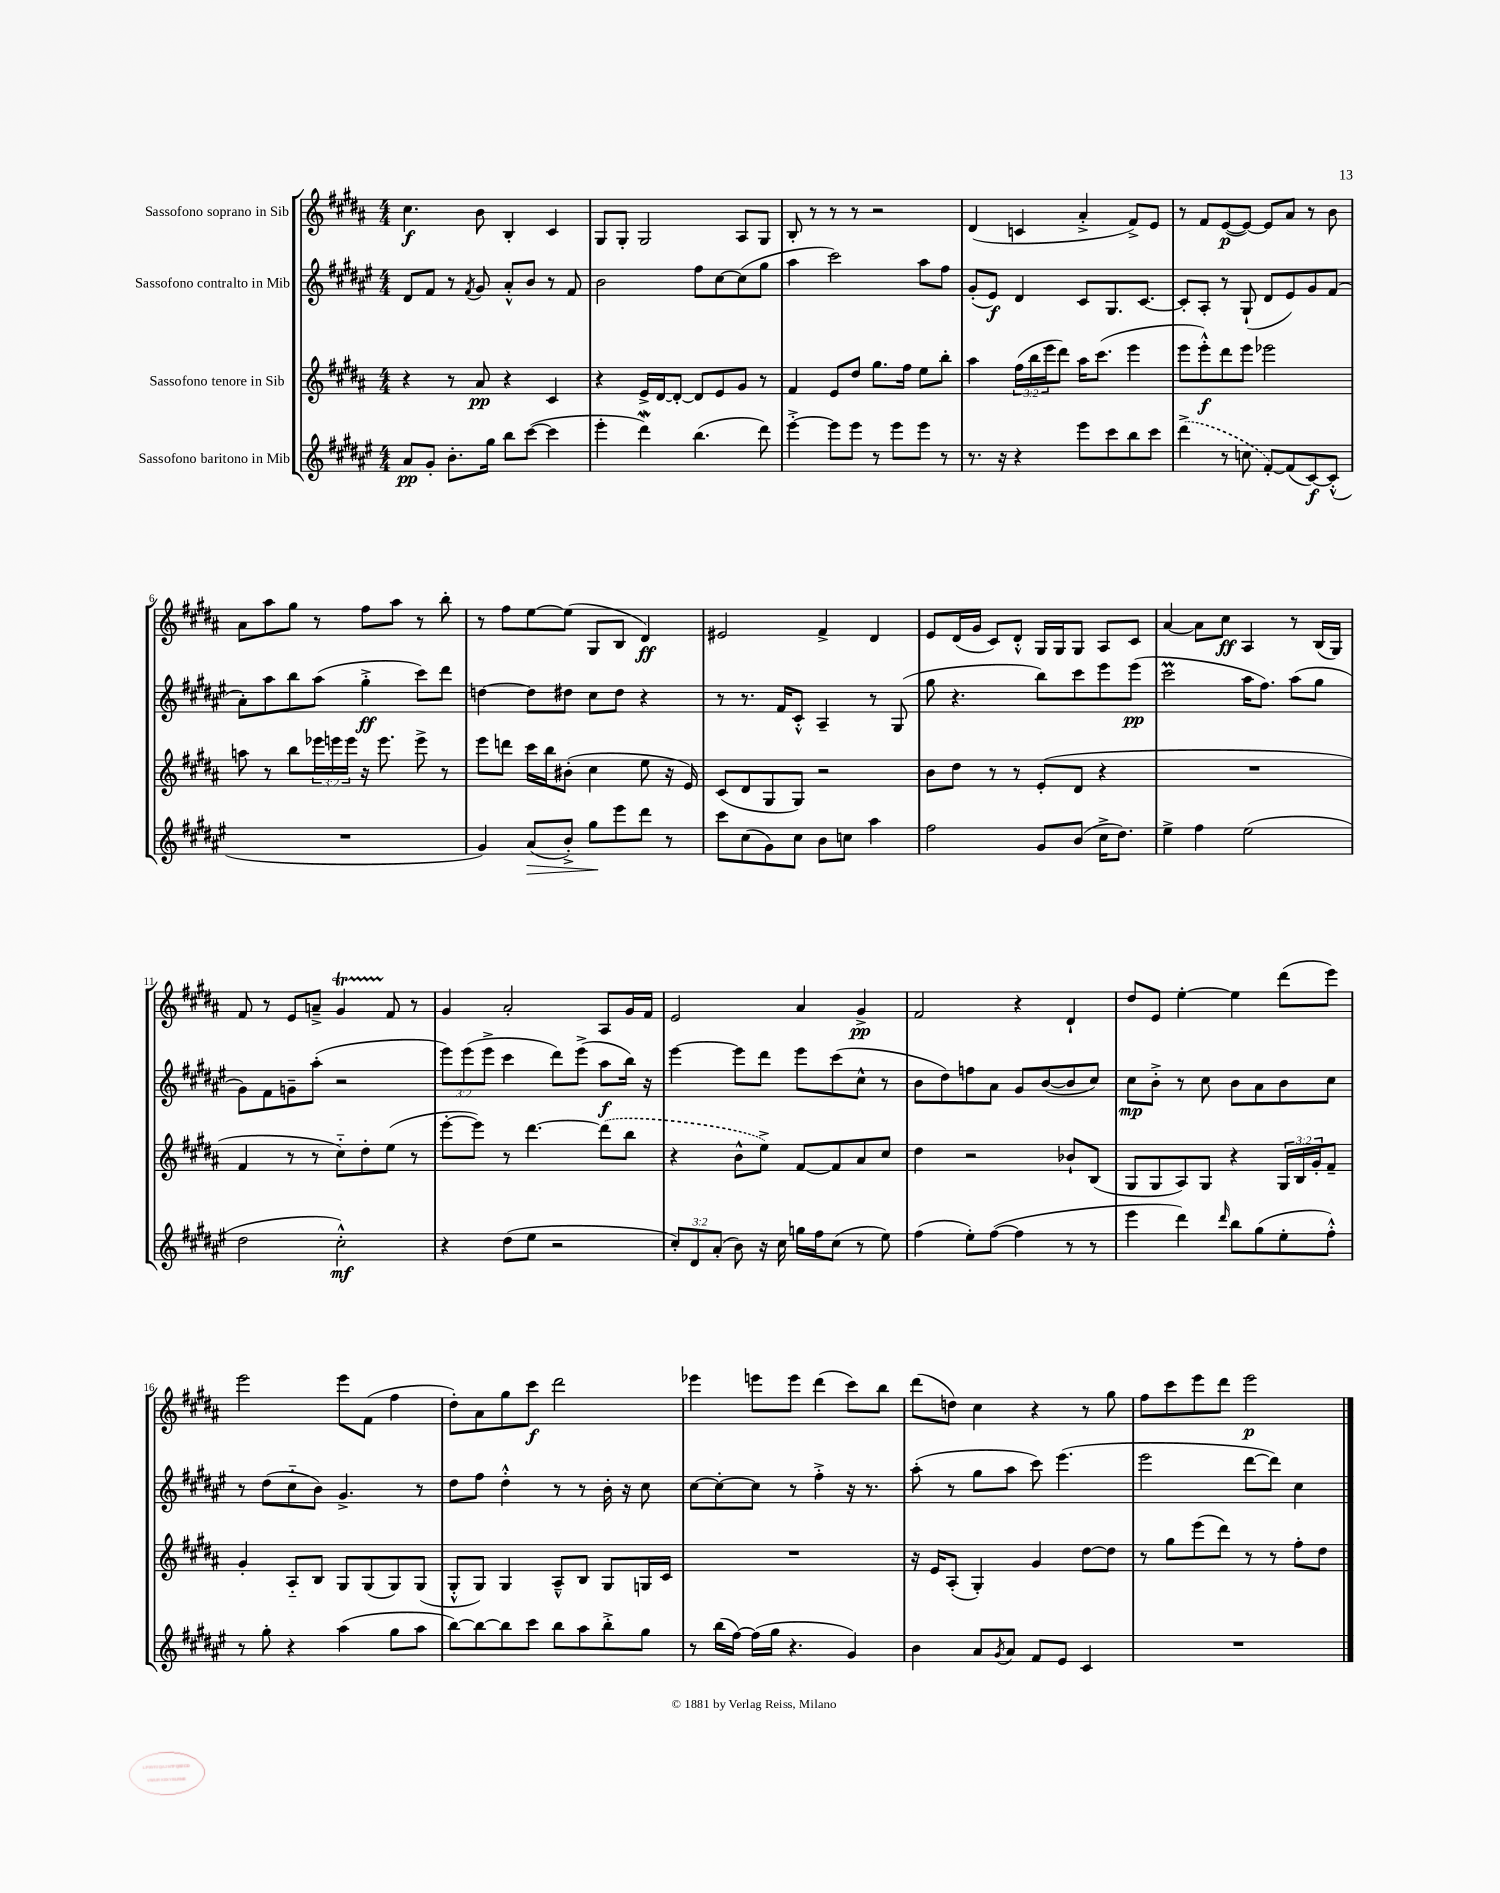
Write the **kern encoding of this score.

**kern	**dynam	**kern	**dynam	**kern	**dynam	**kern	**dynam
*part4	*part4	*part3	*part3	*part2	*part2	*part1	*part1
*staff4	*staff4	*staff3	*staff3	*staff2	*staff2	*staff1	*staff1
*I"Sassofono baritono in Mib	*	*I"Sassofono tenore in Sib	*	*I"Sassofono contralto in Mib	*	*I"Sassofono soprano in Sib	*
*clefG2	*	*clefG2	*	*clefG2	*	*clefG2	*
*k[f#c#g#d#a#e#]	*	*k[f#c#g#d#a#]	*	*k[f#c#g#d#a#e#]	*	*k[f#c#g#d#a#]	*
*M4/4	*	*M4/4	*	*M4/4	*	*M4/4	*
=1	=1	=1	=1	=1	=1	=1	=1
8a#/L	pp	4r	.	8d#/L	.	4.cc#\	f
8g#'/J	.	.	.	8f#/J	.	.	.
8.b'\L	.	8r	.	8r	.	.	.
.	.	.	.	8qf#/	.	.	.
.	.	8a#/	pp	8g#/	.	8b\	.
16gg#\Jk	.	.	.	.	.	.	.
8bb\L	.	4r	.	8a#'^^/L	.	4B'/	.
([8ccc#\J	.	.	.	8b/J	.	.	.
4ccc#\]	.	4c#/	.	8r	.	4c#/	.
.	.	.	.	8f#/	.	.	.
=2	=2	=2	=2	=2	=2	=2	=2
4eee#'\	.	4r	.	2b\	.	8G#/L	.
.	.	.	.	.	.	8G#'/J	.
4ddd#W\)	.	16e^/LL	.	.	.	2G#/	.
.	.	[16d#/J	.	.	.	.	.
.	.	8d#'/J_	.	.	.	.	.
(4.bb\	.	8d#/L]	.	8ff#\L	.	.	.
.	.	8e/	.	[8cc#\	.	.	.
.	.	8g#/J	.	(8cc#\]	.	8A#/L	.
8ddd#\)	.	8r	.	8gg#\J	.	8G#/J	.
=3	=3	=3	=3	=3	=3	=3	=3
[4eee#'^\	.	4f#/	.	4aa#\	.	8B'/	.
.	.	.	.	.	.	8r	.
8eee#\L]	.	8e/L	.	2ccc#\)	.	8r	.
8eee#\J	.	8dd#/J	.	.	.	8r	.
8r	.	8.gg#\L	.	.	.	2r	.
8eee#\L	.	.	.	.	.	.	.
.	.	16ff#\Jk	.	.	.	.	.
8eee#\J	.	8ee\L	.	8aa#\L	.	.	.
8r	.	8bb'\J	.	8ff#\J	.	.	.
=4	=4	=4	=4	=4	=4	=4	=4
8.r	.	4aa#\	.	(8g#'/L	.	(4d#/	.
.	.	.	.	8e#/J)	f	.	.
16r	.	.	.	.	.	.	.
4r	.	(24ff#\LL	.	4d#/	.	4cn/	.
.	.	24bb\	.	.	.	.	.
.	.	24eee\J	.	.	.	.	.
.	.	8ddd#\J)	.	.	.	.	.
8eee#\L	.	16aa#\KL	.	8c#/L	.	4a#'^/	.
.	.	(8.ccc#\J	.	.	.	.	.
8ccc#\	.	.	.	8.G#/	.	.	.
8bb\	.	4eee\	.	.	.	8f#^/L)	.
.	.	.	.	[8.c#/J	.	.	.
8ccc#\J	.	.	.	.	.	8e/J	.
=5	=5	=5	=5	=5	=5	=5	=5
(4ddd#^\	.	8eee\L	.	8c#'/L]	.	8r	.
.	.	8eee'^^\)	f	8A#'/J	.	8f#/L	.
8r	.	8ddd#\	.	8r	.	([8e/	p
8ccn\	.	8eee\J	.	(8G#`/	.	8e/J_)	.
[8f#'/L)	.	2eee-X\	.	8d#/L	.	8e/L]	.
(8f#/]	.	.	.	8e#/)	.	8a#/J	.
[8c#/)	f	.	.	8g#/	.	8r	.
(8c#'^^/J]	.	.	.	(8f#/J	.	8b\	.
!!LO:LB:g=z
=6	=6	=6	=6	=6	=6	=6	=6
1r	.	8aan\	.	8a#'\L)	.	8a#\L	.
.	.	8r	.	8aa#\	.	8aa#\	.
.	.	8bb\L	.	8bb\	.	8gg#\J	.
.	.	24eee-X\L	.	(8aa#\J	.	8r	.
.	.	24eeen\	.	.	.	.	.
.	.	24eee\JJ	.	.	.	.	.
.	.	16r	.	4gg#'^\	ff	8ff#\L	.
.	.	8.eee\	.	.	.	.	.
.	.	.	.	.	.	8aa#\J	.
.	.	8eee^\	.	8ccc#\L)	.	8r	.
.	.	8r	.	8ddd#\J	.	8bb'\	.
=7	=7	=7	=7	=7	=7	=7	=7
4g#/)	.	8eee\L	.	[4ddn\	.	8r	.
.	.	8dddn\J	.	.	.	8ff#\L	.
!	!LO:HP:b	!	!	!	!	!	!
(8a#/L	>	16ccc#\LL	.	8dd\L]	.	[8ee\	.
.	.	16bb\J	.	.	.	.	.
8b'^/J)	.	(8b#X'\J	.	8dd#X\J	.	(8ee\J]	.
8gg#\L	.	4cc#\	.	8cc#\L	.	8G#/L	.
8eee#\	]	.	.	8dd#\J	.	8B/J	.
8ddd#\J	.	8ee\	.	4r	.	4d#/)	ff
8r	.	16r	.	.	.	.	.
.	.	16e/)	.	.	.	.	.
=8	=8	=8	=8	=8	=8	=8	=8
8ccc#\L	.	(8c#/L	.	8r	.	2e#X/	.
(8cc#\	.	8d#/	.	8.r	.	.	.
8g#\)	.	8G#/	.	.	.	.	.
.	.	.	.	16f#/KL	.	.	.
8cc#\J	.	8G#/J)	.	8c#'^^/J	.	.	.
8b\L	.	2r	.	4A#~/	.	4f#^/	.
8ccn\J	.	.	.	.	.	.	.
4aa#\	.	.	.	8r	.	4d#/	.
.	.	.	.	(8G#/	.	.	.
=9	=9	=9	=9	=9	=9	=9	=9
2ff#\	.	8b\L	.	8gg#\	.	8e/L	.
.	.	8dd#\J	.	4.r	.	(16d#/L	.
.	.	.	.	.	.	16g#/JJ	.
.	.	8r	.	.	.	8c#/L)	.
.	.	8r	.	.	.	8d#'^^/J	.
8g#/L	.	(8e'/L	.	8bb\L)	.	16G#/LL	.
.	.	.	.	.	.	16G#/J	.
(8b/J	.	8d#/J	.	8ccc#\	.	8G#/J	.
16cc#^\KL	.	4r	.	8eee#\	.	8A#/L	.
8.dd#\J)	.	.	.	.	.	.	.
.	.	.	.	(8eee#\J	pp	8c#/J	.
=10	=10	=10	=10	=10	=10	=10	=10
4ee#^\	.	1r	.	2ccc#M\	.	[4a#/	.
4ff#\	.	.	.	.	.	8a#\L]	.
.	.	.	.	.	.	8cc#\J	ff
(2ee#\	.	.	.	16aa#\KL	.	4A#/	.
.	.	.	.	8.ff#\J)	.	.	.
.	.	.	.	(8aa#\L	.	8r	.
.	.	.	.	8gg#\J	.	(16B/LL	.
.	.	.	.	.	.	16G#/JJ)	.
!!LO:LB:g=z
=11	=11	=11	=11	=11	=11	=11	=11
2dd#\	.	4f#/	.	8g#\L)	.	8f#/	.
.	.	.	.	8f#\	.	8r	.
.	.	8r	.	8gn~\	.	8e/L	.
.	.	8r	.	(8aa#'\J	.	8an~^/J	.
2cc#'^^\)	mf	8cc#\L)	.	2r	.	4g#T/	.
.	.	8dd#'\	.	.	.	.	.
.	.	(8ee\J	.	.	.	8f#/	.
.	.	8r	.	.	.	8r	.
=12	=12	=12	=12	=12	=12	=12	=12
4r	.	[8eee'\L	.	12eee#\L)	.	4g#/	.
.	.	.	.	(12eee#\	.	.	.
.	.	8eee\J])	.	.	.	.	.
.	.	.	.	12eee#^\J	.	.	.
(8dd#\L	.	8r	.	4ccc#\	.	2a#'/	.
8ee#\J	.	[4.ddd#\	.	.	.	.	.
2r	.	.	.	8ddd#\L)	.	.	.
.	.	.	.	(8eee#^\J	.	.	.
.	.	(8ddd#\L]	.	8aa#\L	f	8A#/L	.
.	.	8bb\J	.	16bb\Jk)	.	16g#/L	.
.	.	.	.	16r	.	16f#/JJ	.
=13	=13	=13	=13	=13	=13	=13	=13
12cc#'/L)	.	4r	.	[4eee#\	.	2e/	.
12d#/	.	.	.	.	.	.	.
(12a#'/J	.	.	.	.	.	.	.
8b\)	.	8b^^\L	.	8eee#\L]	.	.	.
16r	.	8ee^\J)	.	8ddd#\J	.	.	.
16cc#\	.	.	.	.	.	.	.
16ggn\LL	.	[8f#/L	.	8eee#\L	.	4a#/	.
16ff#\J	.	.	.	.	.	.	.
(8cc#\J	.	8f#/]	.	(8ccc#\	.	.	.
8r	.	8a#/	.	8cc#^^\J	.	4g#^/	pp
8ee#\)	.	8cc#/J	.	8r	.	.	.
=14	=14	=14	=14	=14	=14	=14	=14
(4ff#\	.	4dd#\	.	8b\L	.	2f#/	.
.	.	.	.	8dd#\)	.	.	.
8ee#'\L)	.	2r	.	8ffn\	.	.	.
([8ff#\J	.	.	.	8a#\J	.	.	.
4ff#\]	.	.	.	8g#/L	.	4r	.
.	.	.	.	([8b/	.	.	.
8r	.	8b-X`/L	.	8b/]	.	4d#`/	.
8r	.	(8B/J	.	8cc#/J)	.	.	.
=15	=15	=15	=15	=15	=15	=15	=15
4eee#\	.	8G#/L	.	8cc#\L	mp	8dd#/L	.
.	.	8G#/	.	8b'^\J	.	8e/J	.
4ddd#\)	.	8A#/)	.	8r	.	[4ee'\	.
.	.	8G#/J	.	8cc#\	.	.	.
16qqddd#/	.	.	.	.	.	.	.
8bb\L	.	4r	.	8b\L	.	4ee\]	.
(8gg#\	.	.	.	8a#\	.	.	.
8ee#'\	.	24G#/LL	.	8b\	.	(8ddd#\L	.
.	.	24B/	.	.	.	.	.
.	.	24g#'/J	.	.	.	.	.
8ff#'^^\J)	.	8f#~/J	.	8cc#\J	.	8eee\J)	.
!!LO:LB:g=z
=16	=16	=16	=16	=16	=16	=16	=16
8r	.	4g#'/	.	8r	.	2eee\	.
8gg#'\	.	.	.	(8dd#\L	.	.	.
4r	.	8A#/L	.	8cc#\	.	.	.
.	.	8B/J	.	8b\J)	.	.	.
(4aa#\	.	8G#/L	.	4.g#^/	.	8eee\L	.
.	.	(8G#/	.	.	.	(8f#\J	.
8gg#\L	.	8G#/)	.	.	.	4ff#\	.
8aa#\J	.	(8G#/J	.	8r	.	.	.
=17	=17	=17	=17	=17	=17	=17	=17
[8bb\L)	.	8G#'^^/L	.	8dd#\L	.	8dd#'\L)	.
8bb\_	.	8G#/J)	.	8ff#\J	.	8a#\	.
8bb\]	.	4G#/	.	4dd#'^^\	.	8gg#\	.
8ccc#\J	.	.	.	.	.	8ccc#\J	f
8bb\L	.	8A#~^^/L	.	8r	.	2ddd#\	.
8aa#\	.	8B/J	.	8r	.	.	.
8bb'^\	.	8G#/L	.	16b'\	.	.	.
.	.	.	.	16r	.	.	.
8gg#\J	.	16Gn/L	.	8cc#\	.	.	.
.	.	16c#/JJ	.	.	.	.	.
=18	=18	=18	=18	=18	=18	=18	=18
8r	.	1r	.	[8cc#\L	.	4eee-X\	.
(16bb\LL	.	.	.	8cc#'\_	.	.	.
[16ff#\JJ)	.	.	.	.	.	.	.
(16ff#\LL]	.	.	.	8cc#\J]	.	8eeen\L	.
16gg#\JJ	.	.	.	.	.	.	.
4.r	.	.	.	8r	.	8eee\J	.
.	.	.	.	4ff#'^\	.	(4ddd#\	.
4g#/)	.	.	.	16r	.	8ccc#\L)	.
.	.	.	.	8.r	.	.	.
.	.	.	.	.	.	8bb\J	.
=19	=19	=19	=19	=19	=19	=19	=19
4b\	.	16r	.	(8aa#'\	.	(8ddd#\L	.
.	.	16e/KL	.	.	.	.	.
.	.	(8A#'/J	.	8r	.	8ddn\J)	.
8a#/L	.	4G#'/)	.	8gg#\L	.	4cc#\	.
8qg#/	.	.	.	.	.	.	.
8a#/J	.	.	.	8aa#\J	.	.	.
8f#/L	.	4g#/	.	8ccc#\)	.	4r	.
8e#/J	.	.	.	(4.eee#\	.	.	.
4c#/	.	[8dd#\L	.	.	.	8r	.
.	.	8dd#\J]	.	.	.	8gg#\	.
=20	=20	=20	=20	=20	=20	=20	=20
1r	.	8r	.	2eee#\	.	8ff#\L	.
.	.	8gg#\L	.	.	.	8ccc#\	.
.	.	(8eee\	.	.	.	8eee\	.
.	.	8ddd#\J)	.	.	.	8ddd#\J	.
.	.	8r	.	[8ddd#\L	.	2eee\	p
.	.	8r	.	8ddd#\J])	.	.	.
.	.	8ff#'\L	.	4cc#\	.	.	.
.	.	8dd#\J	.	.	.	.	.
==	==	==	==	==	==	==	==
*-	*-	*-	*-	*-	*-	*-	*-
